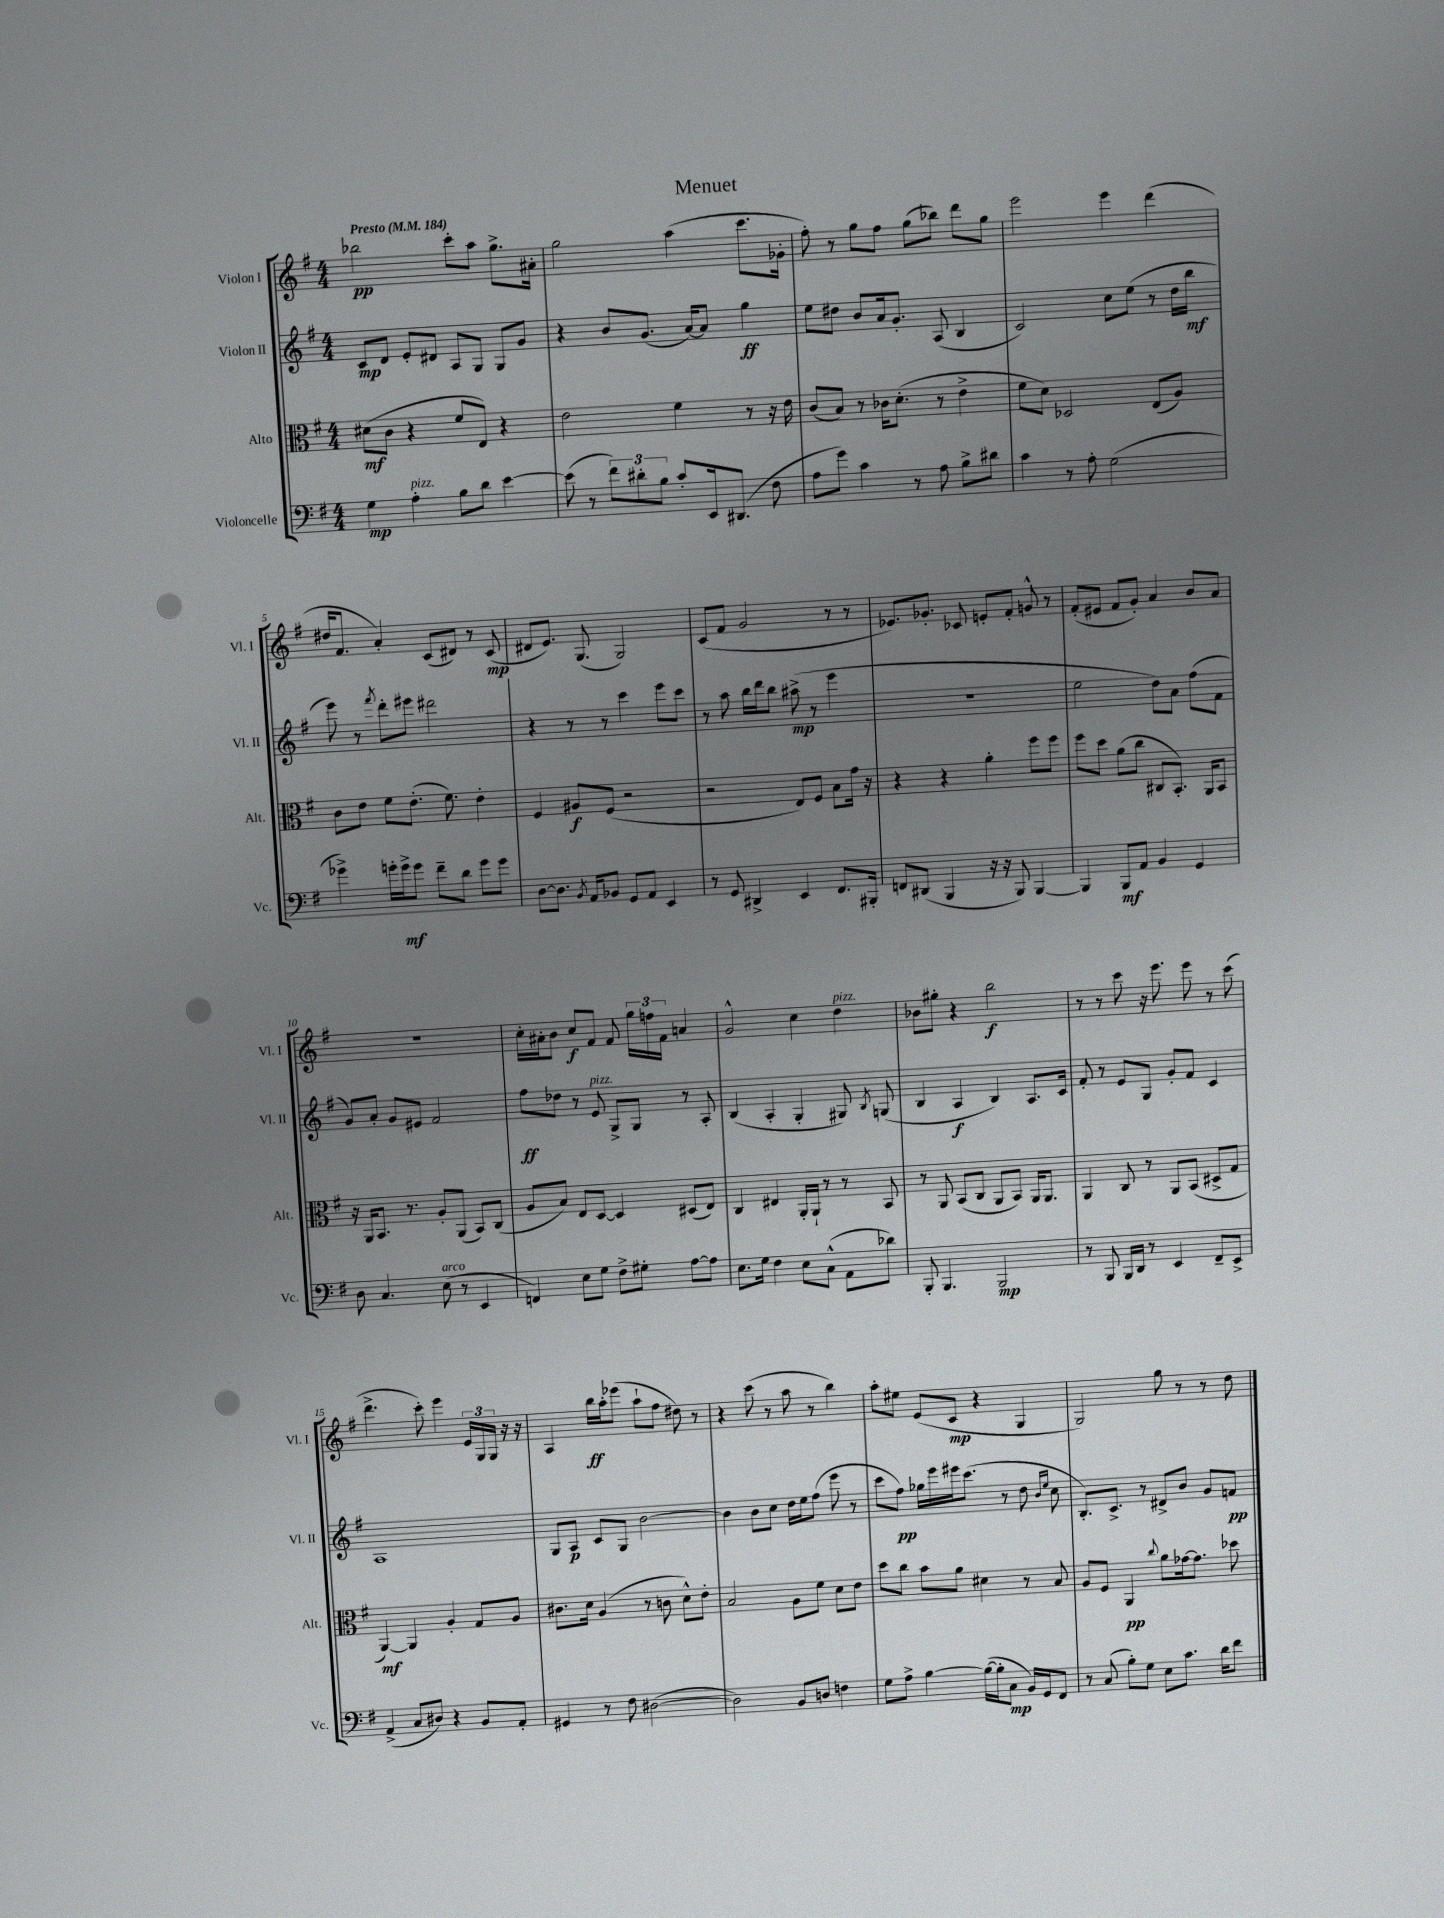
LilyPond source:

\header { title = "Menuet" }
<<
\new StaffGroup <<
\new Staff = "s0" \with { instrumentName = "Violon I" shortInstrumentName = "Vl. I" } {
    \clef treble \key g \major \numericTimeSignature \time 4/4 \tempo "Presto" 4 = 184
    \autoBeamOff bes''2\pp c'''8[-. a''8] g''8.[-> ais'16]-. |
    g''2 a''4( c'''8.[ ges'16]-. |
    fis''8-.) r8 g''8[ fis''8] g''8[( bes''8]) d'''8[ g''8] |
    e'''2 e'''4 d'''4( |
    dis''16[ fis'8.] a'4-.) c'8[( dis'8]) r8 c'8\mp( |
    dis'8[ e'8.]) g8.( g2) |
    c'8[( fis'8] g'2 r8 r8 |
    ees'8.[) ges'8.]-. ces'8 e'8[-. fis'8]-. g'8-^ r8 |
    fis'8[-.( eis'8] fis'8[ g'8]-.) a'4 b'8[ a'8] |
    R1 |
    c''16[-. ais'16-. b'8] c''8[\f fis'8] fis'8 \tuplet 3/2 { g''16[ f''16 fis'16] } a'4 |
    g'2-^ c''4 d''4^\markup { \italic "pizz." } |
    bes'8[ gis''8]-. r4 b''2\f |
    r8 r8 c'''8 r16 e'''8. e'''8 r8 c'''8( |
    d'''4.-> c'''8-.) e'''4 \tuplet 3/2 { e'16[ g16 g16] } r16 r16 |
    a4 b''16[\ff a''16-. ees'''8]( a''8[-! fis''8] dis''8) r8 |
    r4 c'''8( r8 a''8 r8 b''4) |
    a''8[-. eis''8] e'8[( c'8]\mp r4 g4 |
    g2) g''8 r8 r8 d''8 \bar "|." |
}
\new Staff = "s1" \with { instrumentName = "Violon II" shortInstrumentName = "Vl. II" } {
    \clef treble \key g \major \numericTimeSignature \time 4/4
    \autoBeamOff c'8[\mp d'8] e'8[-. dis'8] a8[ g8] g8[ g'8] |
    r4 b'8[ g'8.]( a'16[~) a'8] g''4\ff |
    e''8[ dis''8] b'8[ a'16 g'8.]-. a8( b4 |
    c'2) c''8[ e''8]( r8 d''16[ b''16]\mf |
    e'''8) r8 \acciaccatura { fis'''8 } d'''8[-. eis'''8] dis'''2 |
    r4 r8 r8 c'''4 e'''8[ c'''8] |
    r8 a''8 b''16[ d'''16 b''8] ais''8->\mp( r8 e'''4 |
    R1 |
    e''2 d''8[) a'8] fis''8[( fis'8] |
    g'8[) a'8]-. g'8[ eis'8] fis'2 |
    fis''8[\ff des''8] r8 e'8^\markup { \italic "pizz." } g8[-> g8] r8 a8-. |
    b4( a4-. g4-. gis8) \acciaccatura { b8 } g8( |
    b4 a4\f b4) a8.[ c'16] |
    fis'8-. r8 e'8[ g8] g'8[-. fis'8] c'4 |
    a1 |
    g8[ a8]\p c'8[ g8] b'2~ |
    b'4 b'8[ c''8] d''16[ e''16 fis''8]( e'''8 r8 |
    c'''8[ fis''8]\pp) ges''16[ e'''16 eis'''16 c'''8.]( r8 d''8 \grace { b'16[ e''16] } c''8 |
    b8.[-.) c'8.]-> r8 dis'8[-> b'8] g'8[ f'8]\pp \bar "|." |
}
\new Staff = "s2" \with { instrumentName = "Alto" shortInstrumentName = "Alt." } {
    \clef alto \key g \major \numericTimeSignature \time 4/4
    \autoBeamOff dis'8[\mf( c'8] r4 fis'8[ e8]) r4 |
    e'2 fis'4 r8 r16 e'16 |
    c'8[( b8]) r8 ces'16[ d'8.]-.( r8 e'4-> |
    fis'8[ d'8]) des2 e8[( a8]) |
    c'8[ e'8] fis'8[ e'8.]-.( fis'8.) e'4-. |
    fis4 ais8[\f fis8]( r2 |
    r2 e8[) fis8] b8[ g'16] r16 |
    r4 r4 a'4-. fis''8[ fis''8] |
    fis''8[ d''8] a'8[( c''8] cis8[ b,8.]-.) a,16[ b,8] |
    r16 a,16[ b,8.] r8. a8[-. a,8]( b,8[) c8]( |
    a8[ b8]) e8[ d8]~ d4 dis8[( e8]) |
    c4 eis4 a,16[-. a,16]-! r8 r8 b,8 |
    r8 a,8 b,8[( c8] a,8[ b,8]) a,16[ a,8.] |
    a,4 c8 r8 a,8[ b,8]( dis8[-> g8] |
    a,4~\mf) a,4 a4-. g8[ a8] |
    cis'8.[ d'16] a4( r8 c'8 d'8[-^) e'8]-. |
    b2 a8[ fis'8] d'8[ e'8] |
    d''8[ c''8] b'8[ a'8] dis'4 r8 b8 |
    a8[ fis8] a,4\pp \appoggiatura { c''8 } a'8[ ges'16~ ges'8.] des''8 \bar "|." |
}
\new Staff = "s3" \with { instrumentName = "Violoncelle" shortInstrumentName = "Vc." } {
    \clef bass \key g \major \numericTimeSignature \time 4/4
    \autoBeamOff g4\mp a4-.^\markup { \italic "pizz." } b8[ d'8] e'4~ |
    e'8( r8 \tuplet 3/2 { fis'8[) dis'8-. b8] } c'8[-. e,16 dis,8.]( fis8 |
    a8[ g'8]) c'4 r8 a8 b8[-> dis'8] |
    c'4 r8 a8-. g2( |
    ges'4->) g'16[-. g'16->\mf g'8] fis'8[-- d'8] g'8[ g'8] |
    d8[~ d8.] \acciaccatura { b,8 } a,16[ bes,8] g,8[ a,8] e,4 |
    r8 g,8 dis,4-> e,4 fis,8.[ bis,,16]-. |
    f,8[ dis,8]( b,,4 r16 r16 b,,8) b,,4~ |
    b,,4 b,,8[\mf a,8] b,4 g,4 |
    d8 c4. e8^\markup { \italic "arco" }( r8 e,4 |
    f,4) e8[ g8] fis8[-> gis8]-. a8[~ a8] |
    e8.[ g16] fis4 e8[ c8]-^( a,8[ des'8]) |
    b,,8-. b,,4. b,,2\mp |
    r8 b,,8 b,,16[ d,16] r8 e,4 fis,8[-- e,8]-> |
    a,4->( c8[ dis8]) r4 b,8[ a,8]-. |
    gis,4 r8 fis8 dis2~( |
    dis2) b,8[ d8] f4 |
    g8[ a8]-> b4~ b16[~( b16-. c8]\mp b,16[) g,16 fis,8] |
    r8 c8( b8[-.) g8] e8[ c'8.] d'16[ fis'8] \bar "|." |
}
>>
>>
